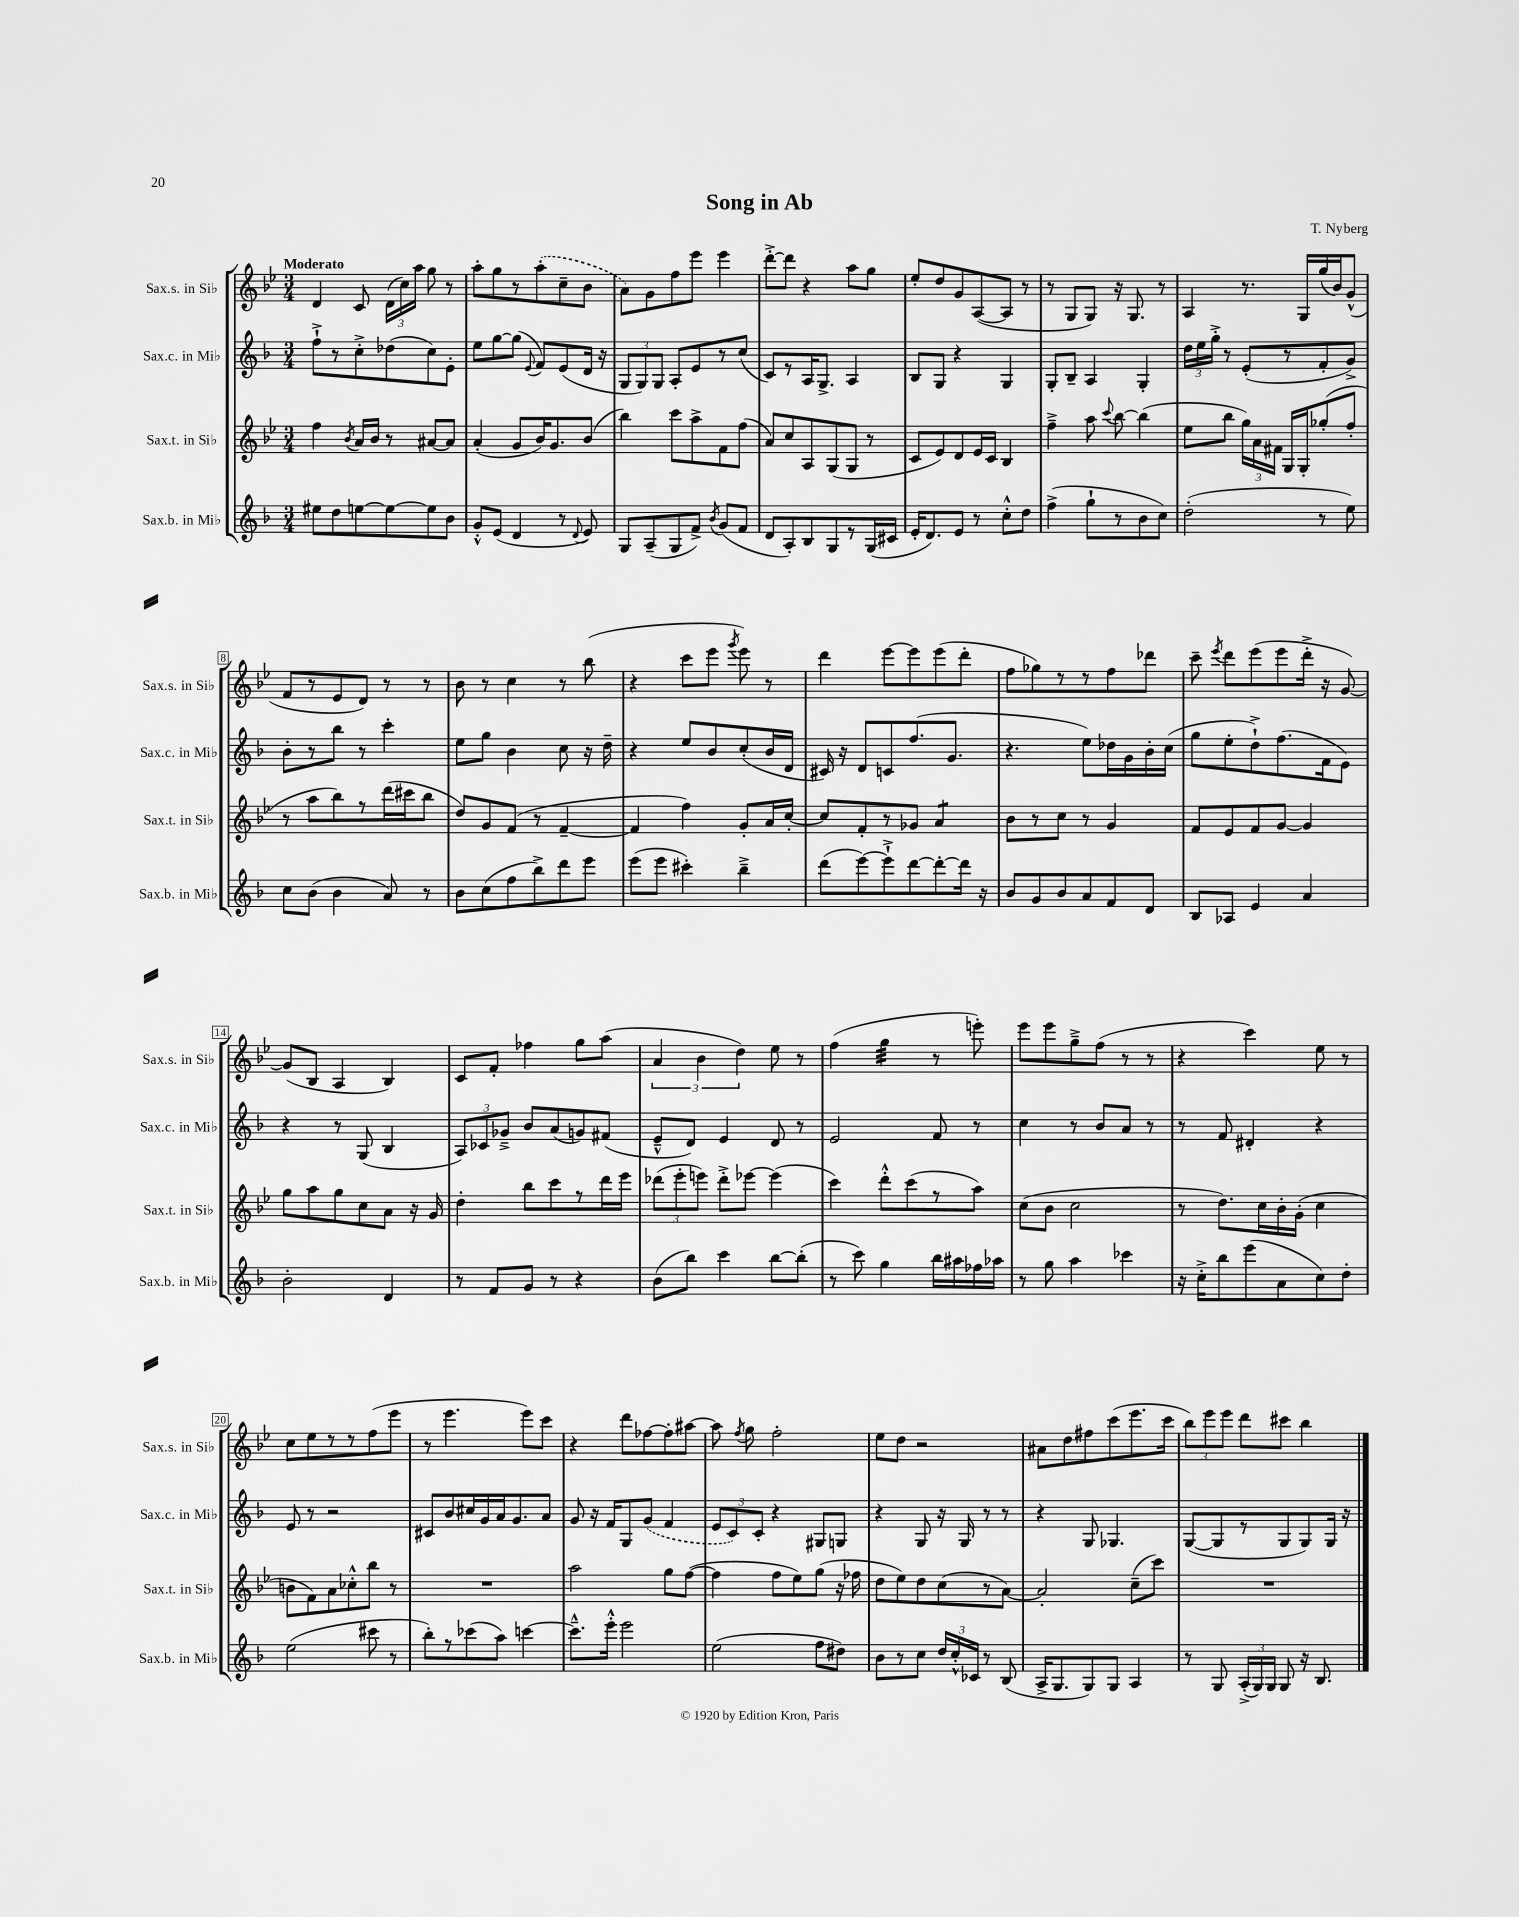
\header { title = "Song in Ab" composer = "T. Nyberg" }
<<
\new StaffGroup <<
\new Staff = "s0" \with { instrumentName = "Sax.s. in Sib" shortInstrumentName = "Sax.s. in Sib" } {
    \clef treble \key bes \major \numericTimeSignature \time 3/4 \tempo "Moderato"
    \autoBeamOff d'4 c'8 \tuplet 3/2 { d'16[( c''16) a''16] } g''8 r8 |
    a''8[-. g''8 r8 \once \slurDashed a''8-.( c''8-- bes'8] |
    a'8[) g'8 f''8 ees'''8] ees'''4 |
    d'''8[~-.-> d'''8] r4 a''8[ g''8] |
    ees''8[-. d''8 g'8 a8~( a8] r8 |
    r8 g8[ g8]) r16 g8. r8 |
    a4 r8. g16[ g''16( bes'16) g'8]-^( |
    f'8[ r8 ees'8 d'8]) r8 r8 |
    bes'8 r8 c''4 r8 bes''8( |
    r4 c'''8[ ees'''8] \acciaccatura { g'''8 } ees'''8) r8 |
    d'''4 ees'''8[~ ees'''8 ees'''8( d'''8]-. |
    f''8[ ges''8) r8 r8 f''8 des'''8] |
    c'''8-- \acciaccatura { ees'''8 } d'''8[ ees'''8( ees'''8 d'''16]-.-> r16 g'8~) |
    g'8[( bes8] a4 bes4) |
    c'8[ f'8]-. fes''4 g''8[ a''8]( |
    \tuplet 3/2 { a'4 bes'4 d''4) } ees''8 r8 |
    f''4( g''4:32 r8 e'''8-.) |
    ees'''8[ ees'''8 g''8---> f''8]( r8 r8 |
    r4 c'''4) ees''8 r8 |
    c''8[ ees''8 r8 r8 f''8( ees'''8] |
    r8 ees'''4. ees'''8[) c'''8] |
    r4 d'''8[ fes''8~ fes''8-. ais''8]~ |
    ais''8 \acciaccatura { f''8 } g''8 f''2-. |
    ees''8[ d''8] r2 |
    ais'8[ d''8 fis''8 c'''8( ees'''8. c'''16] |
    \tuplet 3/2 { bes''8[) ees'''8 ees'''8] } d'''8[ cis'''8] bes''4 \bar "|." |
}
\new Staff = "s1" \with { instrumentName = "Sax.c. in Mib" shortInstrumentName = "Sax.c. in Mib" } {
    \clef treble \key f \major \numericTimeSignature \time 3/4
    \autoBeamOff f''8[-!-> r8 c''8-.-> des''8( c''8) e'8]-. |
    e''8[ g''8~ g''8]( \appoggiatura { e'8 } f'8[) e'8( d'16] r16 |
    \tuplet 3/2 { g8[ g8) g8] } a8[-. e'8 r8 c''8]( |
    c'8[) r8 a16 g8.]-> a4 |
    bes8[ g8] r4 g4 |
    g8[-. bes8]-- a4 g4-. |
    \tuplet 3/2 { d''16[ e''16 g''16]-.-> } r8 e'8[-.( r8 f'8-. g'8]->) |
    bes'8[-. r8 bes''8] r8 c'''4-. |
    e''8[ g''8] bes'4 c''8 r16 d''16-- |
    r4 e''8[ bes'8 c''8-.( bes'16 d'16] |
    cis'16) r16 d'8[ c'8 f''8.( g'8.] |
    r4. e''8[) des''16 g'16 bes'16-. c''16]( |
    g''8[ e''8-. d''8-!->) f''8.( f'16 e'8]) |
    r4 r8 g8( bes4 |
    \tuplet 3/2 { a8[) ces'8 ges'8]---> } bes'8[ a'8( g'8) fis'8]( |
    e'8[---^ d'8]) e'4 d'8 r8 |
    e'2 f'8 r8 |
    c''4 r8 bes'8[ a'8] r8 |
    r8 f'8 dis'4-. r4 |
    e'8 r8 r2 |
    cis'8[ bes'8 cis''16 g'16 a'16 g'8. a'8] |
    g'8 r16 f'16[ g8 \once \slurDashed g'8]( f'4 |
    \tuplet 3/2 { e'8[ c'8) c'8]-. } r4 gis8[ g8] |
    r4 g8 r16 g16 r8 r8 |
    r4 g8 ges4. |
    g8[~( g8 r8 g8 g8) g16] r16 \bar "|." |
}
\new Staff = "s2" \with { instrumentName = "Sax.t. in Sib" shortInstrumentName = "Sax.t. in Sib" } {
    \clef treble \key bes \major \numericTimeSignature \time 3/4
    \autoBeamOff f''4 \acciaccatura { bes'8 } a'16[ bes'16] r8 ais'8[~ ais'8] |
    a'4-.( g'8[ bes'16) g'8. bes'8]( |
    bes''4) c'''8[ a''8-> f'8 f''8]( |
    a'8[) c''8 a8 g8( g8] r8 |
    c'8[ ees'8) d'8 ees'16 c'16] bes4 |
    f''4---> a''8 \appoggiatura { c'''8 } bes''8~ bes''4( |
    ees''8[ bes''8] \tuplet 3/2 { g''16[) a'16 fis'16] } g16[ g16-. ges''8-.( f''8]-. |
    r8 a''8[ bes''8) r8 d'''16( cis'''16 bes''8] |
    d''8[) g'8 f'8]( r8 f'4~-- |
    f'4 f''4) g'8[-. a'16 c''16]~-. |
    c''8[ f'8-. r8 ges'8] a'4:8 |
    bes'8[ r8 c''8] r8 g'4 |
    f'8[ ees'8 f'8 g'8]~ g'4 |
    g''8[ a''8 g''8 c''8 a'8] r16 g'16 |
    d''4-. bes''8[ c'''8 r8 d'''16 ees'''16] |
    \tuplet 3/2 { des'''8[( ees'''8-. e'''8]) } des'''8[-.-> ees'''8]~ ees'''4( |
    c'''4) d'''8[-.-^ c'''8( r8 a''8]) |
    c''8[( bes'8] c''2 |
    r8 d''8.[) c''16 bes'16-. g'16]-.( c''4 |
    b'8[ f'8) a'8 ces''8-.-^ bes''8] r8 |
    R2. |
    a''2 g''8[ f''8]~( |
    f''4 f''8[ ees''8) g''8]( r16 fes''16 |
    d''8[ ees''8) d''8 c''8( r8 a'8]~) |
    a'2-. c''8[--( c'''8]) |
    R2. \bar "|." |
}
\new Staff = "s3" \with { instrumentName = "Sax.b. in Mib" shortInstrumentName = "Sax.b. in Mib" } {
    \clef treble \key f \major \numericTimeSignature \time 3/4
    \autoBeamOff eis''8[ d''8 e''8~ e''8~ e''8 bes'8] |
    g'8[-.-^ e'8]( d'4 r8 \appoggiatura { d'8 } e'8) |
    g8[ a8--( g8 f'8]->) \acciaccatura { bes'8 } g'8[( f'8] |
    d'8[ a8-.) bes8 g8 r8 g16( cis'16] |
    e'16[-. d'8.) e'8] r8 c''8[-.-^ d''8] |
    f''4->( g''8[-! r8 bes'8 c''8]) |
    d''2-.( r8 e''8) |
    c''8[ bes'8]( bes'4 a'8) r8 |
    bes'8[ c''8( f''8 bes''8->) d'''8 e'''8] |
    e'''8[( e'''8] cis'''4-.) bes''4---> |
    d'''8[( e'''8~) e'''8-!-> d'''8~ d'''8~-. d'''16] r16 |
    bes'8[ g'8 bes'8 a'8 f'8 d'8] |
    bes8[ aes8] e'4 a'4 |
    bes'2-. d'4 |
    r8 f'8[ g'8] r8 r4 |
    bes'8[( bes''8]) c'''4 bes''8[~ bes''8]-.( |
    r8 c'''8) g''4 bes''16[ ais''16 fes''16 aes''16] |
    r8 g''8 a''4 ces'''4 |
    r16 c''16[-.-> bes''8 e'''8( a'8 c''8) d''8]-. |
    e''2( cis'''8 r8 |
    bes''8[-.) r8 ces'''8( a''8]) c'''4~ |
    c'''8.[---^ e'''16]-.-^ e'''2 |
    e''2( f''8[ dis''8]) |
    bes'8[ r8 c''8] \tuplet 3/2 { d''16[ c''16-.-^ ces'16] } r8 bes8( |
    a16[-> g8. g8) g8] a4 |
    r8 g8 \tuplet 3/2 { a16[-.->( g16) g16] } g8 r16 bes8. \bar "|." |
}
>>
>>
\layout { \context { \Score \override BarNumber.stencil = #(make-stencil-boxer 0.1 0.3 ly:text-interface::print) } }
